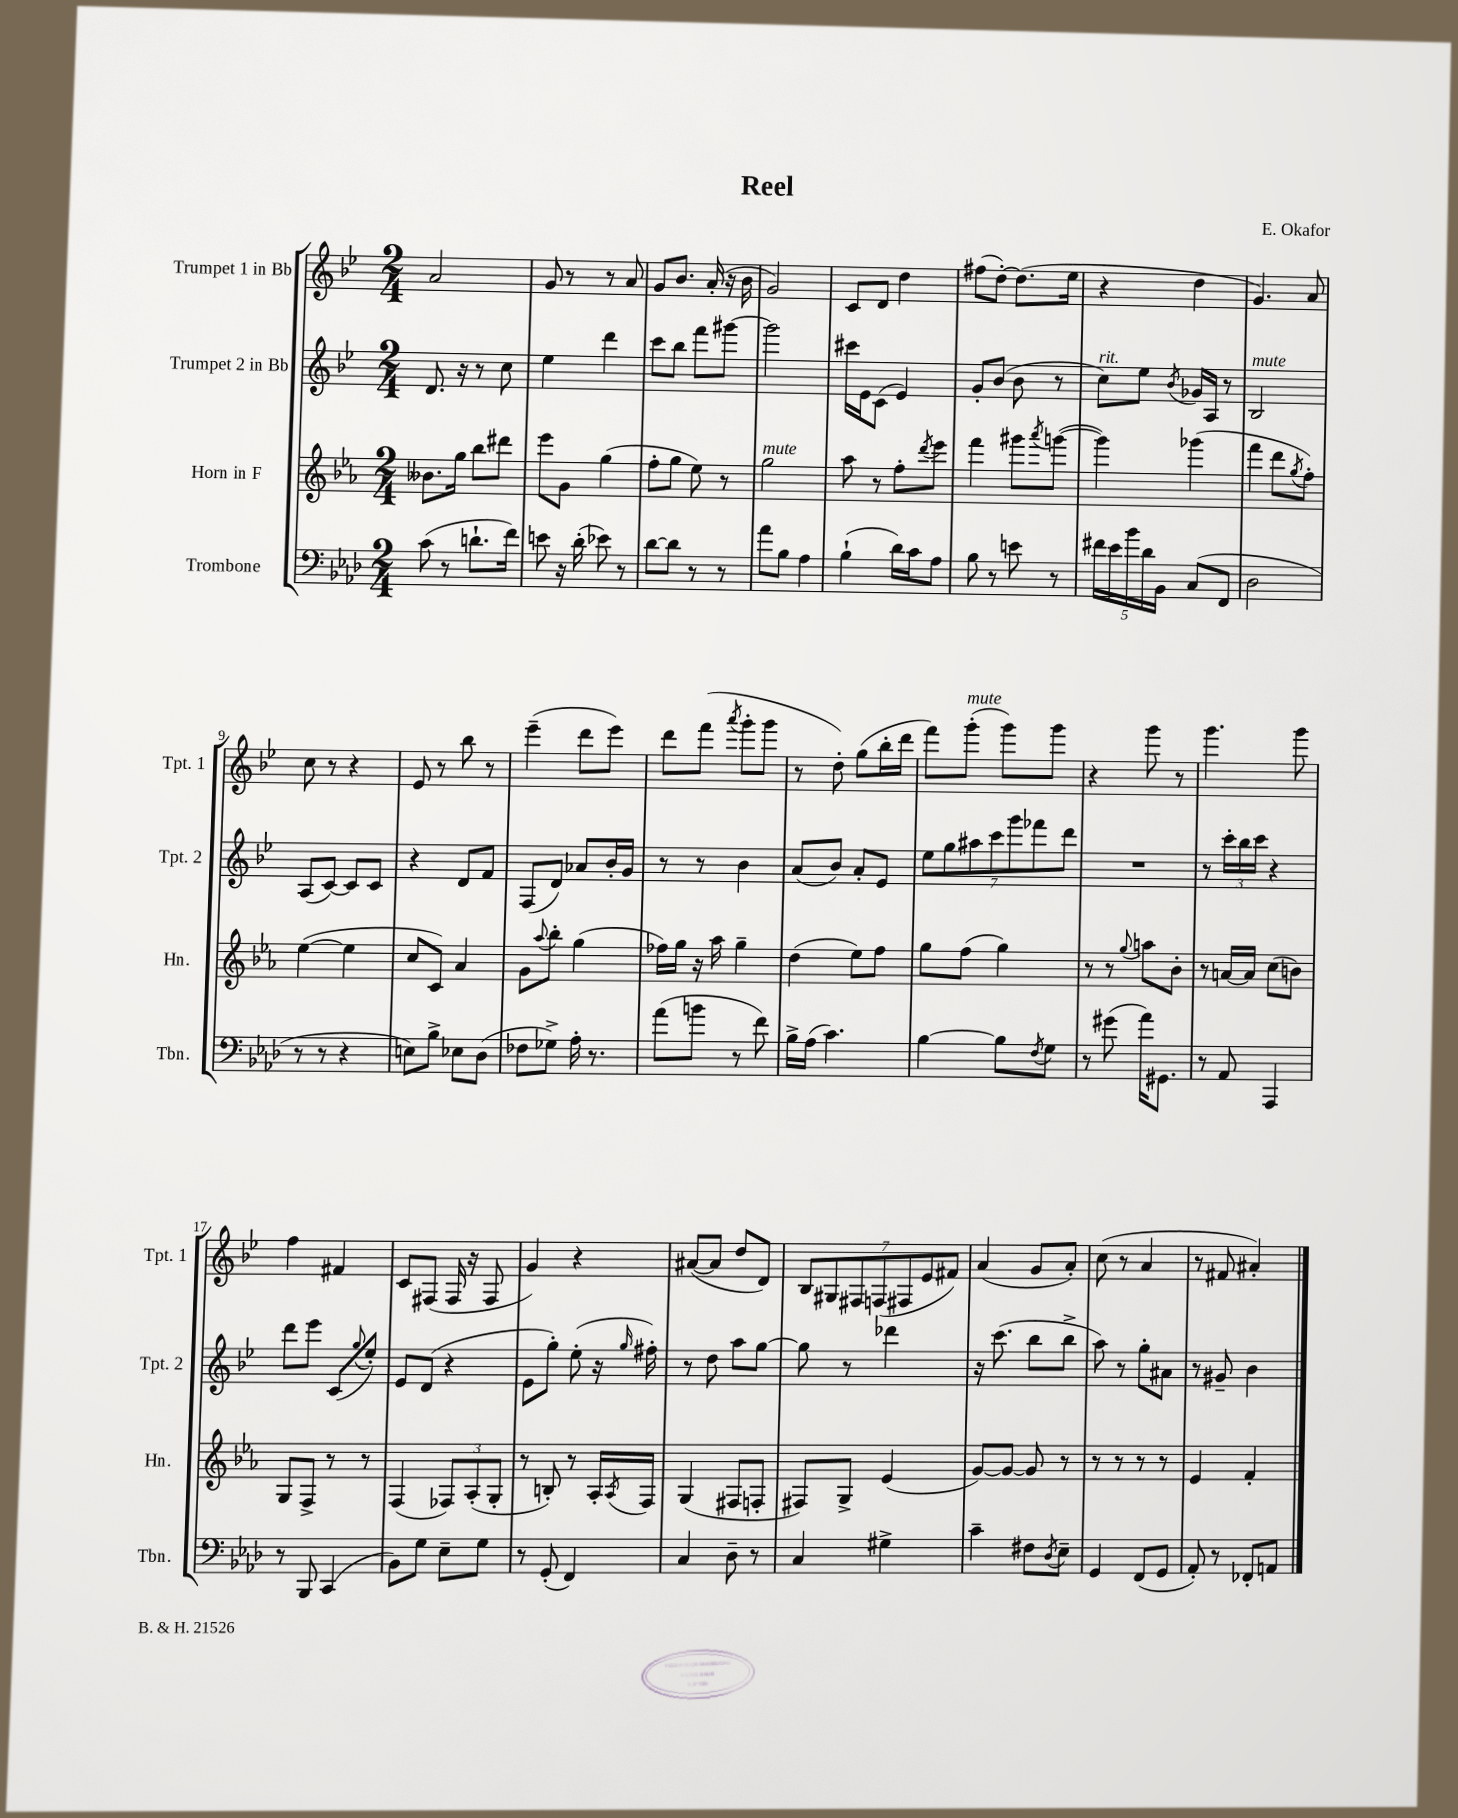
\header { title = "Reel" composer = "E. Okafor" }
<<
\new StaffGroup <<
\new Staff = "s0" \with { instrumentName = "Trumpet 1 in Bb" shortInstrumentName = "Tpt. 1" } {
    \clef treble \key bes \major \numericTimeSignature \time 2/4
    a'2 |
    g'8 r8 r8 a'8 |
    g'8 bes'8. a'16-.( r16 bes'16 |
    g'2) |
    c'8 d'8 d''4 |
    fis''8( d''8~-.) d''8.( ees''16 |
    r4 d''4 |
    g'4.) a'8 |
    c''8 r8 r4 |
    ees'8 r8 bes''8 r8 |
    ees'''4--( d'''8 ees'''8) |
    d'''8 f'''8( \acciaccatura { a'''8 } g'''8-. g'''8 |
    r8 d''8-.) g''8( bes''16-. d'''16 |
    f'''8) g'''8-.^\markup { \italic "mute" }( g'''8) g'''8 |
    r4 g'''8 r8 |
    g'''4. g'''8 |
    f''4 fis'4 |
    c'8 fis8( fis16 r16 fis8 |
    g'4) r4 |
    ais'8~( ais'8 d''8 d'8) |
    \tuplet 7/4 { bes8 gis8 fis8 f8( fis8 ees'8 fis'8) } |
    a'4( g'8 a'8-.) |
    c''8( r8 a'4 |
    r8 fis'8 ais'4-.) \bar "|." |
}
\new Staff = "s1" \with { instrumentName = "Trumpet 2 in Bb" shortInstrumentName = "Tpt. 2" } {
    \clef treble \key bes \major \numericTimeSignature \time 2/4
    d'8. r16 r8 c''8 |
    ees''4 d'''4 |
    c'''8 bes''8 f'''8 gis'''8~ |
    gis'''2 |
    cis'''16 ees'16 c'8( ees'4) |
    g'8-. bes'8( bes'8 r8 |
    c''8^\markup { \italic "rit." }) ees''8 \acciaccatura { bes'8 } ges'16 a16 r8 |
    bes2^\markup { \italic "mute" } |
    a8( c'8~) c'8 c'8 |
    r4 d'8 f'8 |
    f8( d'8) aes'8 bes'16-. g'16 |
    r8 r8 bes'4 |
    a'8( bes'8) a'8-. ees'8 |
    \tuplet 7/4 { ees''8 g''8 ais''8 c'''8 g'''8 fes'''8 d'''8 } |
    R2 |
    r8 \tuplet 3/2 { c'''16-. bes''16 c'''16 } r4 |
    d'''8 ees'''8 c'8( \appoggiatura { g''8 } ees''8-.) |
    ees'8 d'8( r4 |
    ees'8 g''8-.) ees''8-.( r16 \grace { g''16 } fis''16-.) |
    r8 d''8 a''8 g''8~ |
    g''8 r8 des'''4 |
    r16 c'''8.( bes''8 bes''8-> |
    a''8) r8 g''8-. ais'8 |
    r8 gis'8-- bes'4 \bar "|." |
}
\new Staff = "s2" \with { instrumentName = "Horn in F" shortInstrumentName = "Hn." } {
    \clef treble \key ees \major \numericTimeSignature \time 2/4
    beses'8. g''16 bes''8 dis'''8 |
    ees'''8 g'8 g''4( |
    f''8-. g''8 ees''8) r8 |
    g''2^\markup { \italic "mute" } |
    aes''8 r8 f''8-. \acciaccatura { d'''8 } ees'''8 |
    f'''4 gis'''8 \acciaccatura { aes'''8 } g'''8~( |
    g'''4) ges'''4( |
    f'''4 d'''8 \acciaccatura { g''8 } f''8-.) |
    ees''4~( ees''4 |
    c''8 c'8) aes'4 |
    g'8 \appoggiatura { aes''8 } bes''8-. g''4( |
    fes''16) g''16 r16 aes''16 g''4-- |
    d''4( ees''8) f''8 |
    g''8 f''8( g''4) |
    r8 r8 \appoggiatura { g''8 } a''8 bes'8-. |
    r8 a'16~ a'16 c''8( b'8) |
    g8 f8-> r8 r8 |
    f4( \tuplet 3/2 { fes8) aes8-.( g8-. } |
    r8 b8-.) r8 aes16-. \acciaccatura { aes8 } f16 |
    g4( fis8 f8-. |
    fis8) g8-> ees'4( |
    g'8~) g'8~ g'8 r8 |
    r8 r8 r8 r8 |
    ees'4 f'4-. \bar "|." |
}
\new Staff = "s3" \with { instrumentName = "Trombone" shortInstrumentName = "Tbn." } {
    \clef bass \key aes \major \numericTimeSignature \time 2/4
    c'8( r8 d'8.-! f'16) |
    e'8 r16 des'16-.( ees'8) r8 |
    des'8~ des'8 r8 r8 |
    aes'8 bes8 aes4 |
    bes4-!( des'16) c'16 aes8 |
    bes8 r8 e'8 r8 |
    \tuplet 5/4 { fis'16 ees'16 bes'16 des'16 bes,16 } c8( f,8 |
    des2 |
    r8 r8 r4 |
    e8) bes8-> ees8 des8( |
    fes8 ges8->) aes16-. r8. |
    aes'8( b'8 r8 f'8) |
    bes16-> aes16( c'4.) |
    bes4~ bes8 \acciaccatura { f8 } g8 |
    r8 gis'8( aes'16) gis,8. |
    r8 aes,8 aes,,4 |
    r8 bes,,8 c,4( |
    bes,8) g8 ees8-- g8 |
    r8 g,8-.( f,4) |
    c4 des8-- r8 |
    c4 gis4-> |
    c'4-- fis8 \acciaccatura { des8 } ees8-- |
    g,4 f,8( g,8 |
    aes,8-.) r8 fes,8-. a,8 \bar "|." |
}
>>
>>
